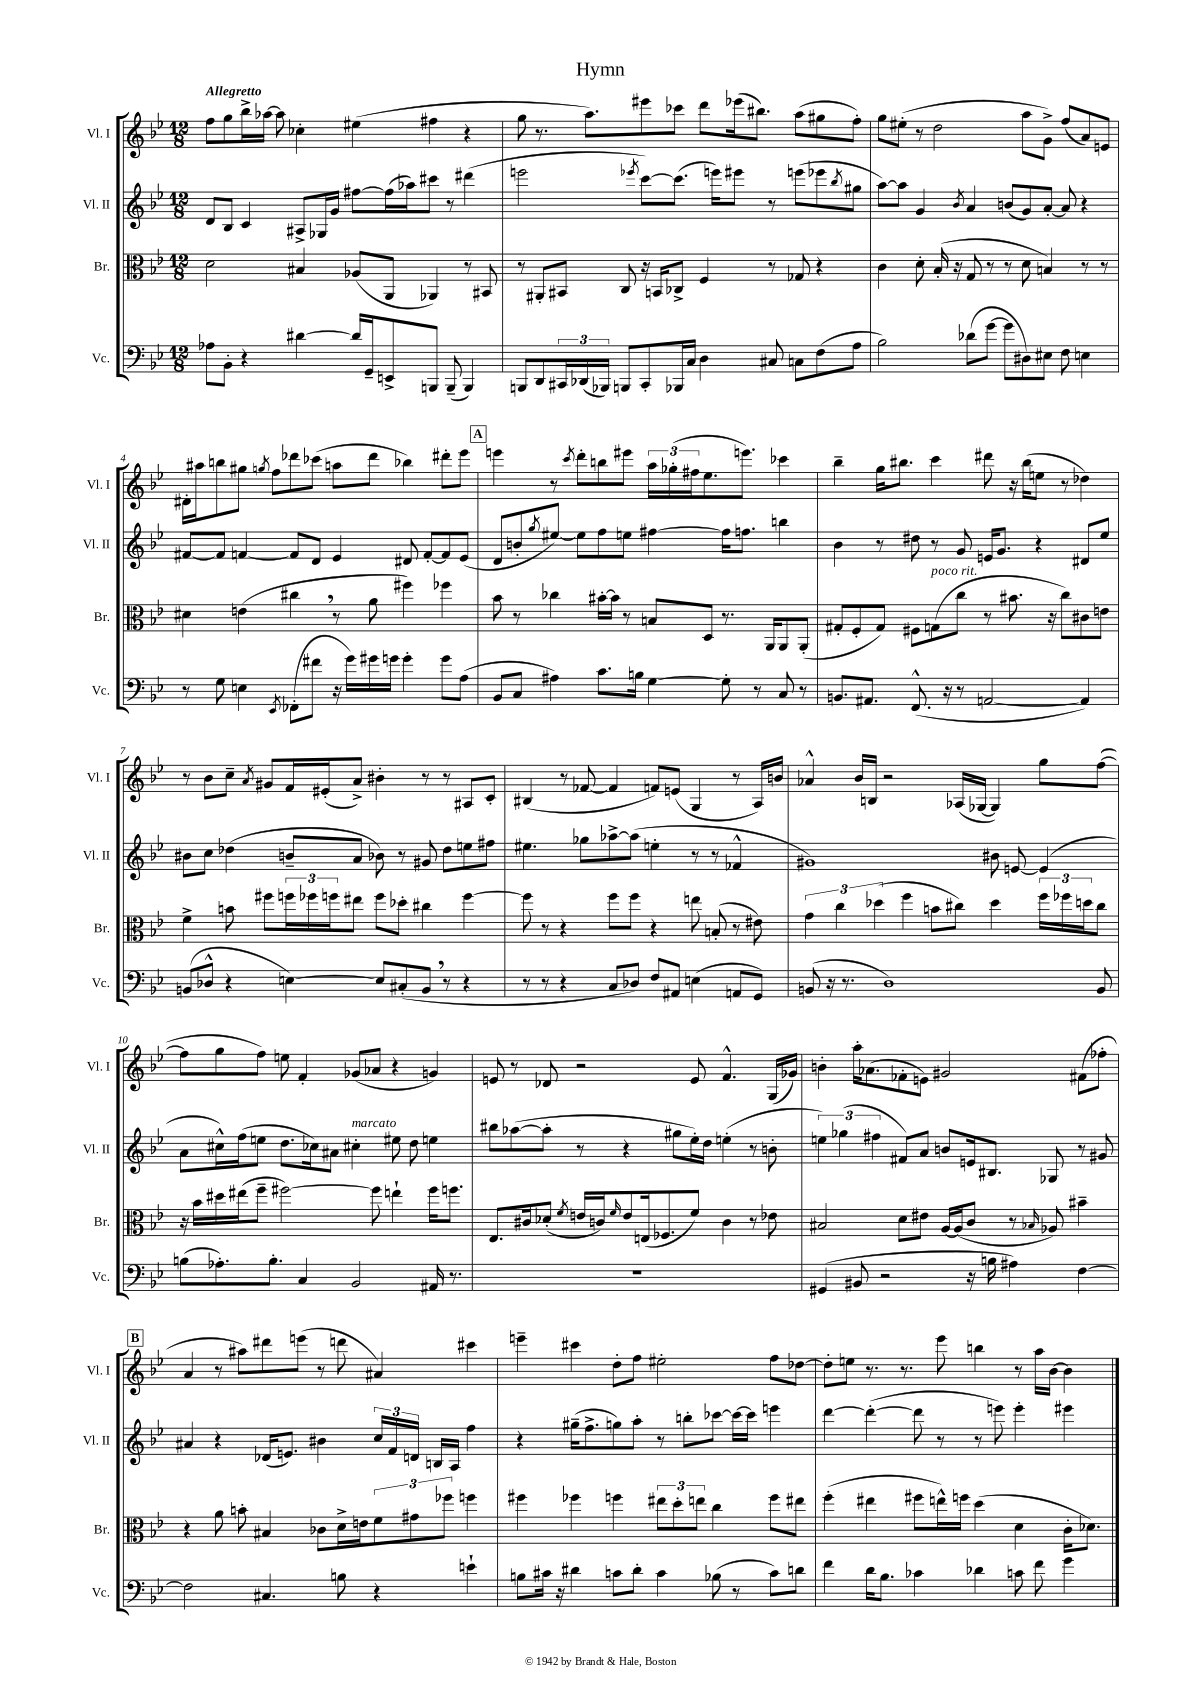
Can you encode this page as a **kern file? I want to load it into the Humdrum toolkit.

**kern	**kern	**kern	**kern
*part4	*part3	*part2	*part1
*staff4	*staff3	*staff2	*staff1
*I"Vc.	*I"Br.	*I"Vl. II	*I"Vl. I
*I'Vc.	*I'Br.	*I'Vl. II	*I'Vl. I
*clefF4	*clefC3	*clefG2	*clefG2
*k[b-e-]	*k[b-e-]	*k[b-e-]	*k[b-e-]
*M12/8	*M12/8	*M12/8	*M12/8
=1	=1	=1	=1
!	!	!	!LO:TX:a:B:t=Allegretto
8A-X\L	2d\	8d/L	8ff\L
8BB-'\J	.	8B-/J	8gg\
4r	.	4c/	16bb-^\L
.	.	.	[16aa-X\JJ
.	.	.	8aa-\]
[4d#X\	4B#X/	8A#X^/L	4cc-X'\
.	.	16G-X/L	.
.	.	16g/JJ	.
16d#/LL]	(8A-X/L	[8ff#X\L	(4ee#X\
16GG~/J	.	.	.
8EEn^/	8AA/J	(16ff#\L]	.
.	.	16aa-X\J)	.
8BBBn/J	4AA-X/)	8ccc#X\J	4ff#X\
(8BBB~/	.	8r	.
4BBB/)	8r	(4ddd#X\	4r
.	8BB#X/	.	.
=2	=2	=2	=2
8BBBn/L	8r	2eeen\	8gg\
8DD/	8AA#X'/L	.	8.r
24CC#X/L	8BB#X/J	.	.
(24DD-X/	.	.	.
.	.	.	8.aa\L)
24BBB-X/JJ)	.	.	.
8BBBn/L	8C/	.	.
.	.	8qeee-X/	.
8CC#'/	16r	[8ccc\L)	8eee#X\
.	16BBn/KL	.	.
16BBB-X/L	8C-X^/J	(8.ccc\J]	8ccc-X\J
16C/JJ	.	.	.
4D\	4F/	.	8ddd\L
.	.	16eeen\KL)	.
.	.	8eee#X\J	(16eee-X\k
.	.	.	8.bb#X\J)
8C#X/	8r	8r	.
8Cn\L	8G-X/	(8eeen\L	(8aa\L
(8F\	4r	8eee-X\	8gg#X\
.	.	8qbb-/	.
8A\J	.	8gg#X\J	8ff'\J)
=3	=3	=3	=3
2B-\)	4c\	[8aa\L)	8gg\L
.	.	8aa\J]	(8ee#X'\J
.	8d'\	4g/	8r
.	(16B-'/	.	2dd\
.	16r	.	.
.	.	8qb-/	.
(8d-X\L	8G/	4a/	.
[8g\J	8r	.	.
8g\L]	8r	(8bn/L	.
8D#X\)	8d\	8g/)	8aa\L
8E#X\J	4Bn/)	[8a'/J	8g^\J)
8F\	.	8a/]	(8ff/L
4En\	8r	4r	8a/)
.	8r	.	8en/J
!!LO:LB:g=z
=4	=4	=4	=4
8r	4d#X\	[8f#X/L	16d#X'\LL
.	.	.	16aa#X\J
8G\	.	8f#/J]	8bbn\
4En\	(4en\	[4fn/	8gg#X\J
.	.	.	8qggn/
.	.	.	8ff\L
8qEE-/	.	.	.
(8FF-X'\L	4cc#X,\	8f/L]	8ddd-X\
8f#X\J	.	8d/J	(8ccc-X\J
16r	8r	4e-/	8aan\L
16g\LL)	.	.	.
16g#X\	8a\	.	8ddd-\J
16gn\JJ	.	.	.
4g'\	4ff#X\)	8d#X/	4bb-X\)
.	.	[8f'/L	.
8g\L	4ff-X\	8f/]	8ddd#X'\L
(8A\J	.	(8e-/J	8eee-\J
!!LO:REH:place=s1:t=A
=5	=5	=5	=5
8BB-/L	8b-\	8d/L	4eeen\
8C/J	8r	8bn'/	.
.	.	8qgg/	.
4A#X\)	4cc-X\	[8ee#X/J)	8r
.	.	.	8qccc/
.	.	8ee#\L]	8ddd'\L
8.c\L	[16b#X'\LL	8ff\	8bbn\
.	16b#\JJ]	.	.
.	8r	8een\J	8eee#X\J
16Bn\Jk	.	.	.
[4G\	8Bn/L	[4ff#X\	24aa\LL
.	.	.	(24gg-X'\
.	.	.	24ff#X\J
.	8D/J	.	8.ee-\
8G'\]	8.r	16ff#\KL]	.
.	.	8.ffn\J	8.eeen\J)
8r	.	.	.
.	16AA/KL	.	.
8C/	8AA/	4bbn\	4ccc-X\
8r	(8AA'/J	.	.
=6	=6	=6	=6
8.BBn/L	8G#X'/L	4b-\	4bb-~\
.	8F'/	.	.
8.AA#X/J	.	.	.
.	8G#/J)	8r	16gg\KL
.	.	.	8.bb#X\J
(8.FF^^/	8F#X\L	8dd#X\	.
!	!LO:TX:a:i:t=poco rit.	!	!
.	(8Gn\	8r	4ccc\
16r	.	.	.
8r	8cc\J	8g/	.
[2AAn/	8r	16en/KL	8ddd#X\
.	.	8.g/J	.
.	8.b#X\	.	16r
.	.	.	(16bb#\KL
.	.	4r	8een\J
.	16r	.	.
.	8cc\L)	.	8r
4AA/])	8c#X\	8d#X/L	4dd-X\)
.	8en\J	8ee-/J	.
!!LO:LB:g=z
=7	=7	=7	=7
(8BBn/L	4f^\	8b#X\L	8r
8D-X^^/J	.	8cc\J	8b-\L
4r	8bn\	(4dd-X\	8cc~\J
.	.	.	8qa/
.	8ff#X\L	.	8g#X/L
[4En\)	24ffn\L	8bn~/L	16f/L
.	24ff-X\	.	.
.	.	.	(16e#X'/J
.	24ffn\J	.	.
.	8ee#X\J	8a/J	8a^/J)
8E/L]	8ff\L	8b-X\)	4b#X'\
(8C#X'/	8dd-X'\J	8r	.
8BB,/J	4cc#X\	8g#X/	8r
8r	.	8dd-\L	8r
4r	[4ff\	8een\	8A#X/L
.	.	8ff#X\J	8c'/J
=8	=8	=8	=8
8r	8ff\]	4.ee#X\	(4B#X/
8r	8r	.	.
4r	4r	.	8r
.	.	8gg-X\L	[8f-X/
8C/L	8ff\L	[8aa-X^\	4f-/]
8D-X/J)	8ff\J	(8aa-\J]	.
8F/L	4r	4een'\	8fn/L)
8AA#X/J	.	.	(8en/J
(4En\	8een\	8r	4G/
.	(8Bn'/	8r	.
8AAn/L	8r	4f-X^^/	8r
8GG/J)	8e#X\)	.	16A/LL)
.	.	.	16bn/JJ
=9	=9	=9	=9
(8BBn/	6g\	1g#X)	4a-X^^/
16r	.	.	.
.	6cc\	.	.
8.r	.	.	.
.	.	.	16b-/LL
.	.	.	16Bn/JJ
.	(6dd-X\	.	.
1D)	.	.	2r
.	4ff\	.	.
.	8bn\L	.	.
.	8cc#X\J)	.	(16A-X/LL
.	.	.	[16G-X/JJ
.	4dd-\	8b#X\	4G-/])
.	.	[8en/	.
.	24ff\LL	(4e/]	8gg\L
.	24ff-X\	.	.
.	24ddn\J	.	.
8BB/	8cc#\J	.	([8ff\J
!!LO:LB:g=z
=10	=10	=10	=10
(8Bn\L	16r	8a\L	8ff\L]
.	16b-\LL	.	.
8.A-X'\)	16dd#X\	16cc#X^^\L)	8gg\
.	(16ee#X\J	(16ff\J	.
.	8ff~\J	8een\J	8ff\J)
8.B'\J	.	.	.
.	[2ff#X\)	8.dd\L	8een\
4C/	.	.	4f'/
.	.	16cc-X\k)	.
.	.	8a#X\J	.
!	!	!LO:TX:a:i:t=marcato	!
2BB-/	.	4cc#X'\	(8g-X/L
.	8ff#\]	.	8a-X/J
.	4een`\	8ee#X\	4r
.	.	8dd\	.
16AA#X/	16ff#\KL	4een\	4gn/)
8.r	8.ffn\J	.	.
=11	=11	=11	=11
1.r	8.E-/L	8bb#X\L	8en/
.	.	([8aa-X\	8r
.	16c#X/k	.	.
.	(8d-X'/J	8aa-'\J]	8d-X/
.	8qf/	.	.
.	16en/LL	8r	2r
.	16cn/J)	.	.
.	16qqf/	.	.
.	8e/	4r	.
.	(16En/k	.	.
.	8.F-X/	.	.
.	.	8gg#X\L	.
.	8f/J)	16ee-'\L)	8e/
.	.	16dd\JJ	.
.	4c\	(4een'\	4.f^^/
.	8r	8r	.
.	8e-X\	8bn'\	(16G/LL
.	.	.	16g-X/JJ)
=12	=12	=12	=12
(4GG#X/	2B#X/	6een\)	4bn'\
.	.	(6gg-X\	.
8BB#X/	.	.	16aa'\KL
.	.	.	(8.a-X\
.	.	6ff#X\	.
2r	.	.	.
.	8d\L	8f#X/L)	8f-X'\
.	8e#X\J	8a/J	8en\J)
.	[16A/LL	8bn/L	2g#X/
.	(16A/J]	.	.
16r	8c/J	16en/k	.
16Bn\	.	8.B#X/J	.
4A#X\)	8r	.	.
.	16qqB-X/	.	.
.	8A-X/)	8G-X/	.
[4F\	4b#X~\	8r	(8f#X\L
.	.	8g#X/	8ff-X'\J
!!LO:LB:g=z
!!LO:REH:place=s1:t=B
=13	=13	=13	=13
2F\]	4r	4a#X/	4a/
.	8a\	4r	8r
.	8bn'\	.	8aa#X\L)
4.C#X/	4B#X/	(16d-X/KL	8ddd#X\
.	.	8.en/J)	.
.	.	.	(8eeen\J
.	8c-X\L	4b#X\	8r
8Bn\	16d^\L	.	8dddn\
.	16en\J	.	.
4r	12f\	24cc/LL	4a#X/)
.	.	24f/	.
.	12g#X\	24dn/JJ	.
.	.	16Bn/LL	.
.	12ff-X\J	.	.
.	.	16A/JJ	.
4en`\	4ffn\	4ff\	4ccc#X\
=14	=14	=14	=14
8Bn\L	4ff#X\	4r	4eeen~\
16c#X\Jk	.	.	.
16r	.	.	.
4d#X\	4ff-X\	(16gg#X~\KL	4ccc#X\
.	.	8.ff^\	.
8cn\L	4ffn\	8ggn\)	8dd'\L
8d#'\J	.	8aa'\J	8ff\J
4c\	12ee#X\L	8r	2ee#X'\
.	12dd'\	.	.
.	.	8bbn'\L	.
.	12een\J	.	.
(8B-X\	4cc\	[8ccc-X\J	.
8r	.	16ccc-\LL_	.
.	.	16ccc-\JJ]	.
8c\L)	8ff\L	4eeen\	8ff\L
8dn\J	8ee#X\J	.	[8dd-X\J
=15	=15	=15	=15
4f\	(4ff'\	[4ddd\	8dd-'\L]
.	.	.	8een\J
16d\KL	4ee#X\	(4ddd'\_	8.r
8.B-\J	.	.	.
.	.	.	8.r
4c-X\	8ff#X\L	8ddd\]	.
.	16een^^\L)	8r	8eee-\
.	16ffn\JJ	.	.
4d-X\	(4dd\	8r	4bbn\
.	.	8eeen\)	.
8cn\	4d\	4eee'\	8r
8f\	.	.	16aa\LL
.	.	.	[16b-\JJ
4g\	16c'\KL	4eee#X\	4b-\]
.	8.d-X\J)	.	.
==	==	==	==
*-	*-	*-	*-
